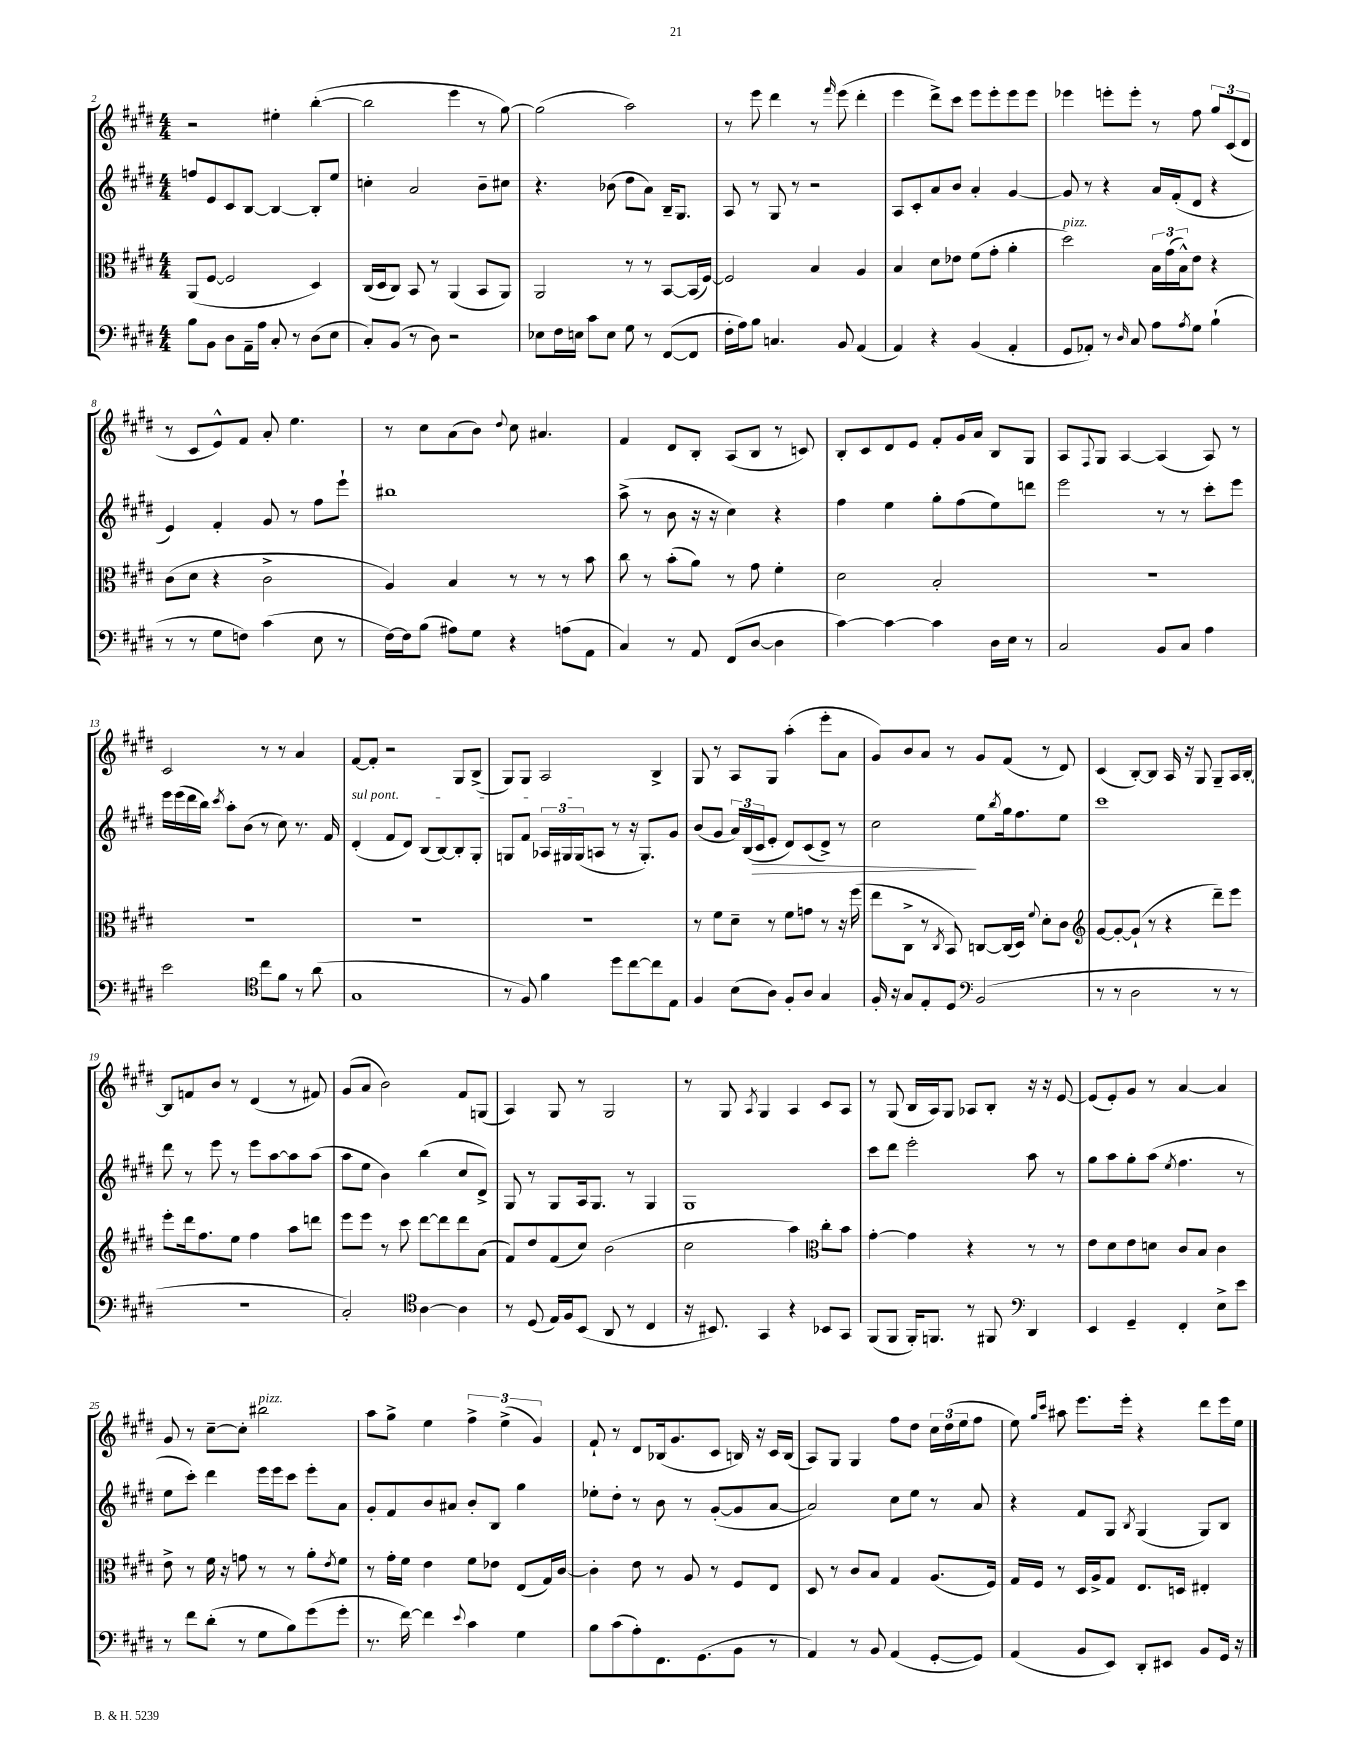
<<
\new StaffGroup <<
\new Staff = "s0" {
    \clef treble \key e \major \numericTimeSignature \time 4/4
    r2 eis''4-. b''4~-.( |
    b''2 e'''4 r8 gis''8~) |
    gis''2( a''2) |
    r8 e'''8 dis'''4 r8 \grace { fis'''16 } e'''8( dis'''4-. |
    e'''4 dis'''8->) cis'''8 e'''8 e'''8-. e'''8 e'''8 |
    ees'''4 e'''8-. e'''8-. r8 fis''8 \tuplet 3/2 { gis''8 cis'8( dis'8 } |
    r8 cis'8 e'8-^) fis'8 a'8-. e''4. |
    r8 cis''8 a'8( b'8) \appoggiatura { dis''8 } cis''8 ais'4. |
    fis'4 dis'8 b8-. a8( b8 r8 c'8) |
    b8-. cis'8 dis'8 e'8 fis'8-. gis'16 a'16 b8 gis8 |
    a8 \appoggiatura { fis8 } gis8 a4~ a4( a8) r8 |
    cis'2 r8 r8 a'4 |
    fis'8~ fis'8-. r2 gis8 b8->( |
    gis8) gis8 a2 b4-> |
    gis8 r8 a8 gis8 a''4-.( e'''8-. a'8 |
    gis'8) b'8 a'8 r8 gis'8 fis'8( r8 dis'8) |
    cis'4( b8~-.) b8 a16 r16 gis8 gis8-- a16 b16~-. |
    b8 f'8 b'8 r8 dis'4( r8 fis'8) |
    gis'8( a'8 b'2) fis'8 g8( |
    a4) gis8 r8 gis2 |
    r8 gis8 \acciaccatura { a8 } gis4 a4 cis'8 a8 |
    r8 gis8( b16 a16) gis8 aes8 b8-. r16 r16 e'8~ |
    e'8( e'8-.) gis'8 r8 a'4~ a'4 |
    gis'8 r8 cis''8~-- cis''8-. bis''2^\markup { \italic "pizz." } |
    a''8 gis''8-> e''4 \tuplet 3/2 { fis''4-> e''4->( gis'4) } |
    fis'8-! r8 dis'8 bes16( gis'8. cis'8 b16) r16 cis'16 b16( |
    a8) gis8 gis4 fis''8 dis''8 \tuplet 3/2 { cis''16 dis''16( e''16 } fis''8 |
    e''8) \grace { gis''16 cis'''16 } ais''8 e'''8. e'''16-. r4 dis'''8 e'''16 e''16 \bar "|." |
}
\new Staff = "s1" {
    \clef treble \key e \major \numericTimeSignature \time 4/4
    f''8 e'8 cis'8 b8~ b4~ b8-. e''8 |
    c''4-. a'2 b'8-- cis''8 |
    r4. bes'8( dis''8 a'8) b16-- gis8. |
    a8 r8 gis8 r8 r2 |
    a8 cis'8-. a'8 b'8 a'4-. gis'4~ |
    gis'8 r8 r4 a'16 fis'16-.( dis'8 r4 |
    e'4) fis'4-. gis'8 r8 fis''8 e'''8-! |
    bis''1 |
    a''8->( r8 b'8 r16 r16 cis''4) r4 |
    fis''4 e''4 gis''8-. fis''8( e''8) d'''8 |
    e'''2 r8 r8 cis'''8-. e'''8 |
    e'''16 e'''16( dis'''16 b''16) \acciaccatura { cis'''8 } a''8-. b'8( r8 cis''8) r8. fis'16 |
    \once \override TextSpanner.bound-details.left.text = \markup { \italic "sul pont." } dis'4-.\startTextSpan( fis'8 dis'8) b8( b8~) b8-. gis8-. |
    g8 fis'8 \tuplet 3/2 { aes16 gis16 gis16( } a8\stopTextSpan r8 r16 gis8.-.) gis'8 |
    b'8( gis'8 \tuplet 3/2 { a'16) b16( cis'16\> } e'8-. dis'8) cis'8( dis'8->) r8 |
    cis''2\! e''8 \acciaccatura { b''8 } gis''16 fis''8. e''8 |
    cis'''1 |
    dis'''8 r8 e'''8 r8 e'''8 a''8~ a''8 a''8( |
    a''8 e''8 b'4) b''4( cis''8 dis'8->) |
    gis8 r8 gis8 a16 gis8. r8 gis4 |
    gis1 |
    cis'''8 dis'''8 e'''2-. a''8 r8 |
    gis''8 a''8 gis''8-. a''8( \acciaccatura { e''8 } fis''4. r8 |
    e''8 cis'''8-.) dis'''4 e'''16 e'''16 cis'''8 e'''8-. a'8 |
    gis'8-. fis'8 b'8 ais'8 b'8-. b8 gis''4 |
    ees''8-. dis''8-. r8 b'8 r8 gis'8~-.( gis'8 a'8~ |
    a'2) cis''8 e''8 r8 a'8 |
    r4 fis'8 gis8 \acciaccatura { b8 } gis4( gis8) b8 \bar "|." |
}
\new Staff = "s2" {
    \clef alto \key e \major \numericTimeSignature \time 4/4
    a,8( fis8~ fis2 dis4) |
    cis16( dis16 cis8) b,8 r8 a,4( b,8 a,8) |
    a,2 r8 r8 b,8~ b,16( fis16~) |
    fis2 b4 a4 |
    b4 dis'8 ees'8 fis'8( gis'8-. a'4-. |
    dis''2^\markup { \italic "pizz." }) \tuplet 3/2 { b16 gis'16( b16-^) } e'8 r4 |
    cis'8( dis'8 r4 cis'2-> |
    a4) b4 r8 r8 r8 b'8 |
    cis''8 r8 b'8-.( a'8) r8 gis'8 fis'4-. |
    dis'2 b2-. |
    R1 |
    R1 |
    R1 |
    R1 |
    r8 fis'8 dis'8-- r8 fis'8 g'8 r8 r16 fis''16( |
    e''8 cis8-> r8 \acciaccatura { cis8 } b,8) c8~ c16( dis16) \appoggiatura { fis'8 } dis'8-. cis'8 |
    \clef treble gis'8~ gis'8~-. gis'8-!( r8 r4 dis'''8--) e'''8 |
    e'''8-. dis'''16 fis''8. e''8 fis''4 a''8 d'''8 |
    e'''8 e'''8 r8 cis'''8 dis'''8~ dis'''8 dis'''8 a'8( |
    fis'8) dis''8 fis'8( cis''8) b'2( |
    cis''2 a''4) \clef alto cis''8-. b'8 |
    gis'4~-. gis'4 r4 r8 r8 |
    e'8 dis'8 e'8 d'8 cis'8 b8 cis'4 |
    e'8-> r8 fis'16 r16 g'8 r8 r8 a'8-. \acciaccatura { e'8 } fis'8 |
    r8 gis'16-. fis'16 e'4 fis'8 ees'8 e8( gis16) cis'16~ |
    cis'4-. e'8 r8 a8 r8 fis8 e8 |
    dis8 r8 cis'8 b8 gis4 a8.( fis16) |
    gis16 fis16 r8 dis16 a16-> gis8 e8. d16 eis4-. \bar "|." |
}
\new Staff = "s3" {
    \clef bass \key e \major \numericTimeSignature \time 4/4
    b8 b,8 dis8 a,16-- a16 cis8-. r8 dis8( e8 |
    cis8-.) b,8( r8 dis8) r2 |
    ees8 fis16 e16 cis'8 e8 gis8 r8 fis,8~( fis,8 |
    fis16-. a16) b8 c4. b,8 a,4( |
    a,4) r4 b,4( a,4-. |
    gis,8 aes,8-.) r8 \grace { dis16 } cis8 a8 \acciaccatura { a8 } gis8 b4-!( |
    r8 r8 gis8 f8) cis'4( e8 r8 |
    fis16~) fis16 b8( ais8) gis8 r4 a8( a,8 |
    cis4) r8 a,8 fis,8( dis8~ dis4 |
    cis'4~) cis'4~ cis'4 dis16 e16 r8 |
    cis2 b,8 cis8 a4 |
    e'2 \clef tenor cis''8 fis'8 r8 a'8( |
    gis1 |
    r8 fis8) fis'4 dis''8 cis''8~ cis''8 e8 |
    fis4 b8( a8) fis8-. a8 gis4 |
    fis16-. r16 gis8 e8-. dis8 \clef bass b,2( |
    r8 r8 dis2 r8 r8 |
    R1 |
    cis2-.) \clef tenor a4~ a4 |
    r8 dis8( e16) fis16 b,8( a,8 r8 cis4 |
    r16 bis,8.) gis,4 r4 bes,8 gis,8 |
    fis,8( fis,8 fis,16-.) f,8. r8 fis,8 \clef bass dis,4 |
    e,4 gis,4-- fis,4-. e8-> e'8 |
    r8 fis'8 dis'8-.( r8 gis8 b8) gis'8( gis'8-. |
    r8. fis'16~) fis'4 \appoggiatura { e'8 } cis'4 gis4 |
    b8 cis'8( a8-.) fis,8. gis,8.( b,8 r8 |
    a,4) r8 b,8 a,4( gis,8~-. gis,8) |
    a,4( b,8 e,8) dis,8-. eis,8 b,8 gis,16 r16 \bar "|." |
}
>>
>>
\layout { \context { \Score currentBarNumber = #2 } }
